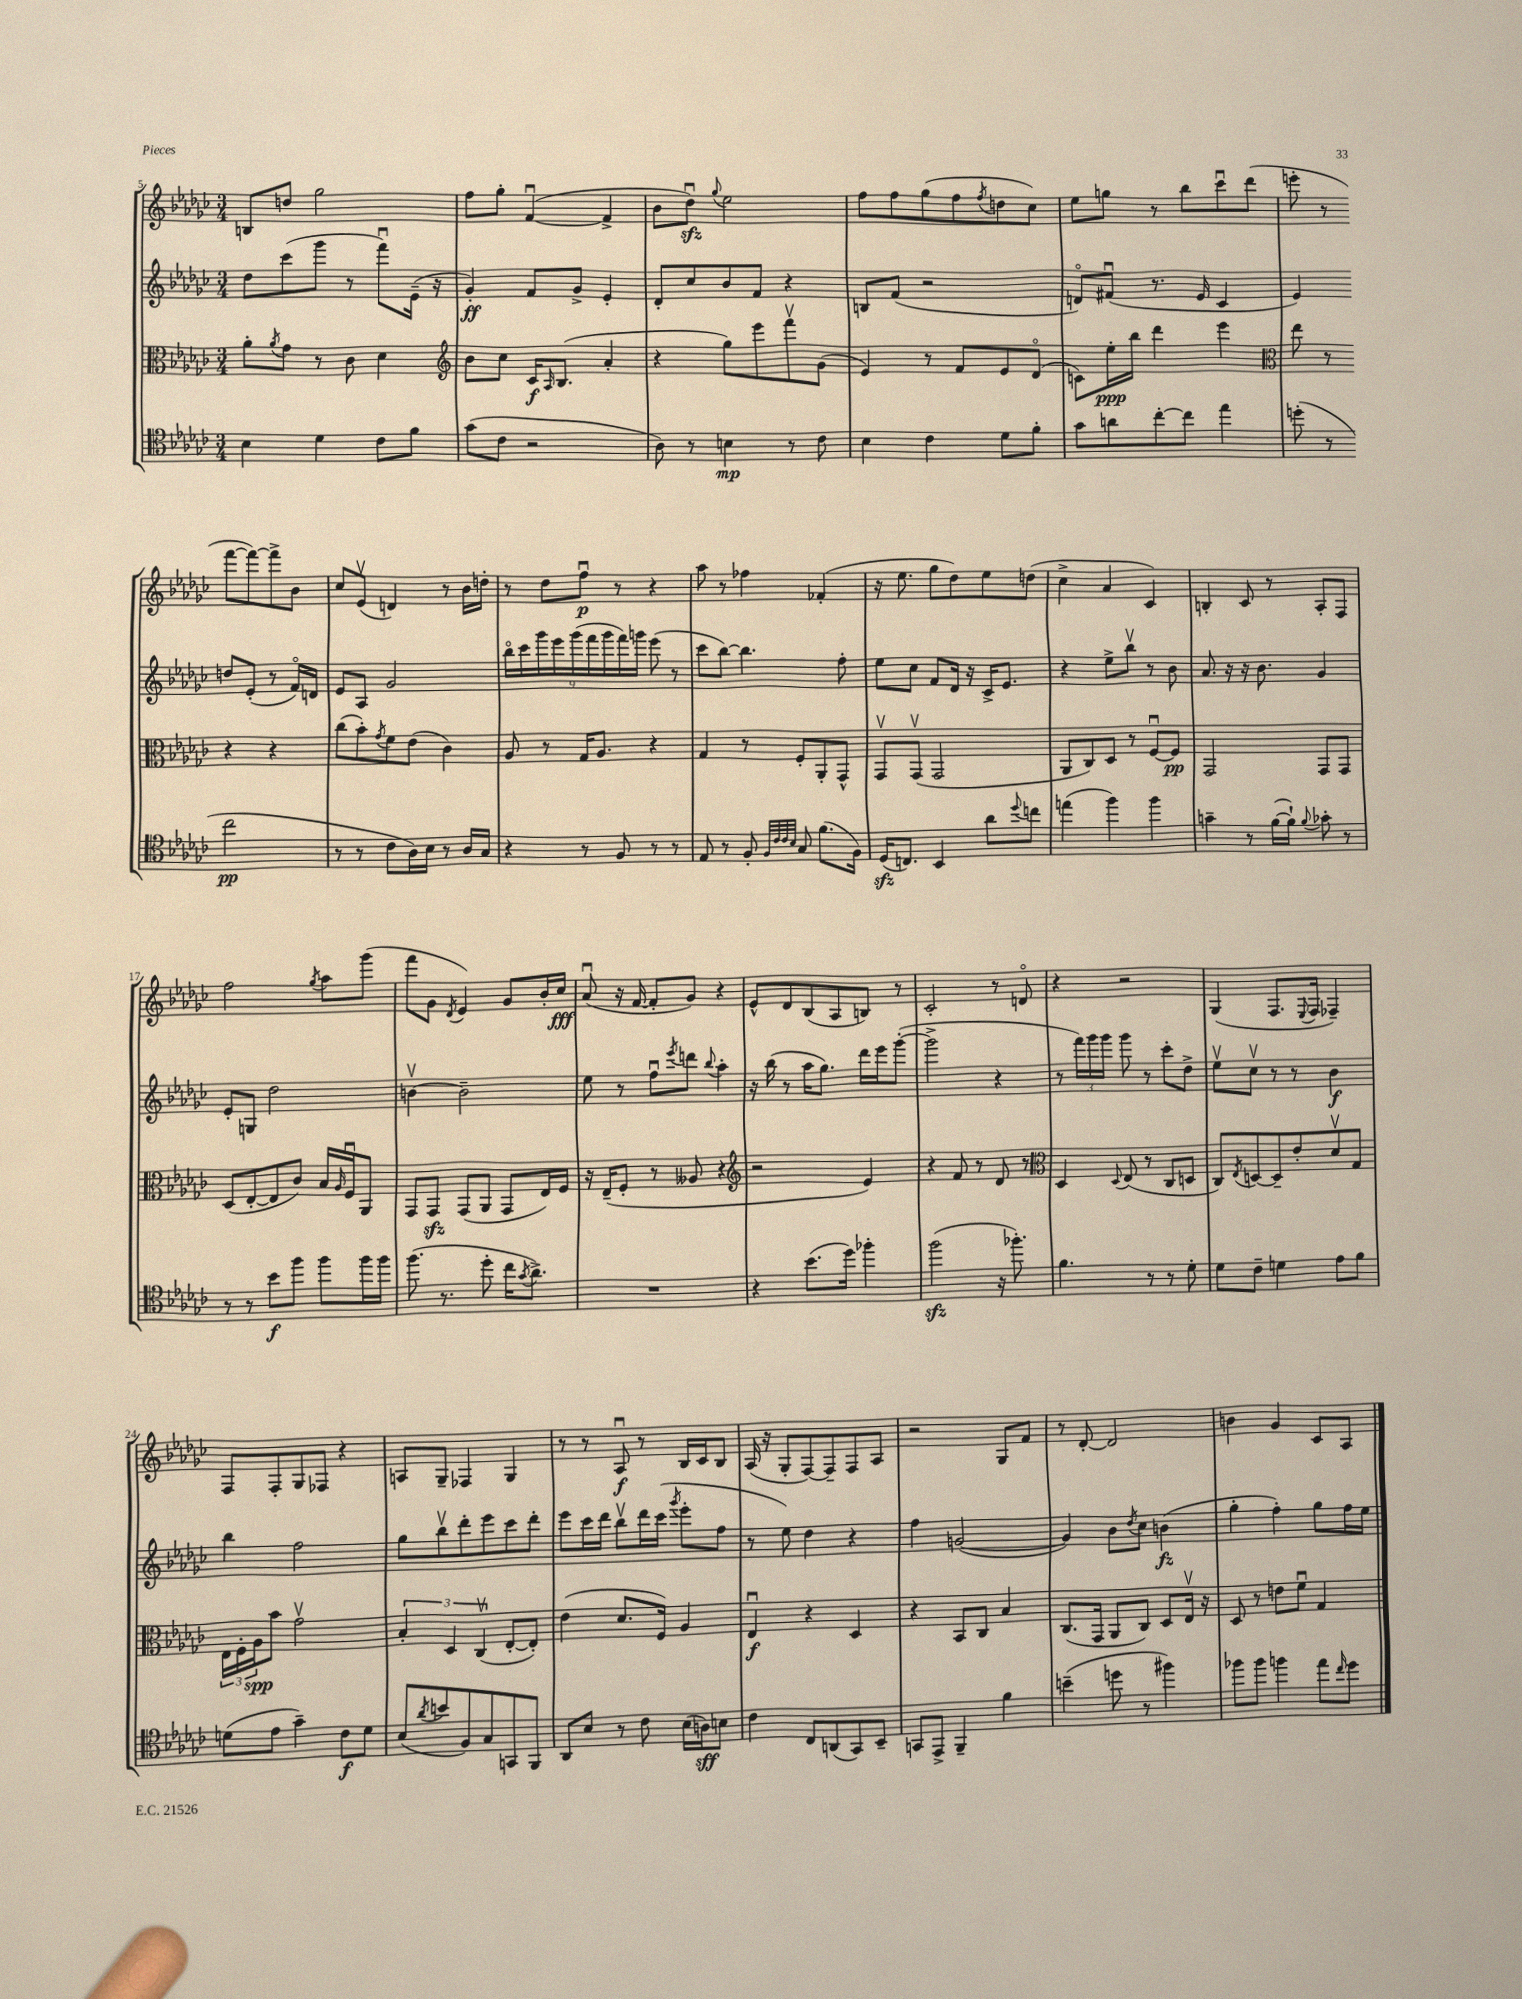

**kern	**kern	**kern	**kern
*staff4	*staff3	*staff2	*staff1
*clefC4	*clefC3	*clefG2	*clefG2
*k[b-e-a-d-g-c-]	*k[b-e-a-d-g-c-]	*k[b-e-a-d-g-c-]	*k[b-e-a-d-g-c-]
*M3/4	*M3/4	*M3/4	*M3/4
4B-	8a-'	8dd-	8B
.	8qa-	.	.
.	8g-	(8ccc-	8dd
4d-	8r	8ggg-	2gg-
.	8c-	8r	.
8c-	4d-	8fffu)	.
8f	.	(16e-~	.
.	.	16r	.
=	=	=	=
*	*clefG2	*	*
(8g-	8b-	4g-')	8ff
8c-	8cc-	.	8gg-'
2r	16c-	8f	([4fu
.	16qqA-	.	.
.	(8.B-	.	.
.	.	8g-^	.
.	4a-'	4e-'	4f^]
=	=	=	=
8A-)	4r	8d-'	8b-
8r	.	8cc-	8dd-u)
.	.	.	8qqgg-
4B	8gg-)	8b-	2ee-
.	8eee-	8f	.
8r	8fffv	4r	.
8c-	(8g-	.	.
=	=	=	=
4B-	4e-)	8B	8ff
.	.	(8f	8ff
4c-	8r	2r	(8gg-
.	8f	.	8ff
.	.	.	8qff
8d-	8e-	.	8dd
8f'	(8d-o	.	8cc-)
=	=	=	=
8g-	8c)	8do)	8ee-
8a	16ee-'	(8f#u	8gg
.	16bb-	.	.
[8cc-'	4ddd-	8.r	8r
8cc-]	.	.	8bb-
.	.	16e-	.
4ee-	4eee-	4c-	8ccc-u
.	.	.	(8ddd-
=	=	=	=
*	*clefC3	*	*
(8dd'	8ee-	4e-)	8eee'
8r	8r	.	8r
2cc-	4r	8dd	[8fff
.	.	(8e-'	8fff_)
.	4r	8r	8fff^]
.	.	16fo)	8b-
.	.	16d	.
=	=	=	=
8r	(8cc-	8e-	8cc-
8r	8b-')	8A-	(8e-v
.	8qg-	.	.
8c-	8f	2g-	4d)
16A-)	(8e-	.	.
16B-	.	.	.
8r	4c-)	.	8r
16A-	.	.	16b-
16G-	.	.	16dd'
=	=	=	=
4r	8A-	18bb-o	8r
.	.	18ccc-	.
.	.	18ggg-	.
.	8r	.	8dd-
.	.	18eee-	.
.	.	(18ggg-	.
8r	16G-	.	8ffu
.	.	18fff	.
.	8.A-	.	.
.	.	18ggg-	.
8F	.	.	8r
.	.	18fff)	.
.	.	18ggg	.
8r	4r	(8eee-	4r
8r	.	8r	.
=	=	=	=
8E-	4G-	8ccc-	8aa-
8r	.	[8bb-)	8r
8F'	8r	4.bb-]	4ff-
32qqF	.	.	.
32qqc-	.	.	.
32qqc-	.	.	.
32qqB-	.	.	.
8G-	8F'	.	.
(8.f	8AA-'	.	(4f-'
.	8GG-^^	8ff'	.
16F)	.	.	.
=	=	=	=
(16D-	8GG-v	8ee-	16r
8.C)	.	.	8.ee-
.	(8GG-v	8cc-	.
4BB-	2GG-	8f	8gg-
.	.	16d-	8dd-)
.	.	16r	.
8a-	.	16c-^	8ee-
.	.	8.e-	.
8qqdd-	.	.	.
8cc	.	.	(8dd
=	=	=	=
(4ee	8AA-	4r	4cc-^
.	8C-)	.	.
4ff)	8D-	8ee-^	4a-
.	8r	8bb-v	.
4ff	[8Fu	8r	4c-)
.	8F]	8b-	.
=	=	=	=
4g~	2GG-	8.a-	4B'
.	.	16r	.
8r	.	16r	8c-
.	.	8.b-	.
([16f	.	.	8r
16f`])	.	.	.
8qqf	.	.	.
8g-'	8GG-	4g-	8A-'
8r	8GG-	.	8F
=	=	=	=
8r	(8D-	8e-'	2ff
8r	[8E-'	8G	.
8b-	8E-]	2dd-	.
8ff	8c-)	.	.
.	.	.	8qgg-
8ff	16B-	.	8aa-
.	16qqA-	.	.
.	16Fu	.	.
16ff	8AA-	.	(8ggg-
16ff	.	.	.
=	=	=	=
(8.ff	8GG-	[4bv	8fff
.	8GG-	.	8g-
8.r	.	.	.
.	.	.	8qd-
.	(8GG-	2b~]	4e-)
8dd-'	8AA-	.	.
16cc-	8GG-	.	8g-
8qg-	.	.	.
8.a-^)	.	.	.
.	16E-)	.	16b-'
.	16F	.	16cc-
=	=	=	=
2.r	16r	8ee-	(8a-u
.	(16E-~	.	.
.	8F'	8r	16r
.	.	.	[16f
.	8r	8ffu	8f']
.	.	8qeee-	.
.	8A--	8ddd	8g-)
.	.	8qqbb-	.
.	4r	4aa-'	4r
=	=	=	=
*	*clefG2	*	*
4r	2r	16r	8e-^^
.	.	(16bb-	.
.	.	8r	8d-
(8.b-	.	16aa-	(8B-
.	.	8.gg-)	.
.	.	.	8A-
16dd-)	.	.	.
4ff-'	4e-)	16ddd-	8B)
.	.	16eee-	.
.	.	([8ggg-'	8r
=	=	=	=
(2ff	4r	2ggg-^]	2c-'
.	8f	.	.
.	8r	.	.
16r	8d-	4r	8r
8.ff-')	.	.	.
.	8r	.	8do
=	=	=	=
*	*clefC3	*	*
4.f	4D-	8r	4r
.	.	24fff)	.
.	.	24ggg-	.
.	.	24ggg-	.
.	8qqD-	.	.
.	(8E-	8ggg-	2r
8r	8r	8r	.
8r	8C-	8ccc-'	.
8d-'	8D	8dd-^	.
=	=	=	=
8d-	8C-)	8ee-v	(4G-
.	8qE-	.	.
8c-~	[8D	8cc-v	.
4d	8D~]	8r	8.F
.	8e-'	8r	.
.	.	.	8qqE-
.	.	.	16F
8e-	8d-v	4b-	4F-~)
8f	8G-	.	.
=	=	=	=
(8d	24E-	4bb-	8F
.	24F'	.	.
.	24A-	.	.
8e-	8b-	.	8F'
4g-~)	2g-v	2ff	8G-
.	.	.	8F-
8c-	.	.	4r
8d	.	.	.
=	=	=	=
(8B-	6B-'	8gg-	8A
8qa-	.	.	.
8b	.	8bb-v	8G-~
.	6D-	.	.
8F)	.	8ddd-'	4F-
.	(6C-v	.	.
8G-	.	8eee-	.
8GG	[8E-'	8ccc-	4G-
8FF	8E-'])	8ddd-'	.
=	=	=	=
8AA-	(4e-	8eee-	8r
8B-	.	16ccc-	8r
.	.	16ddd-	.
8r	8.d-	8bb-v	8A-u
8c-	.	16ddd-	8r
.	16F)	(16ccc-	.
.	.	8qggg-	.
(16B-	4A-	8eee-'	16B-
16A)	.	.	16c-
8B	.	8ff	8B-
=	=	=	=
4c-	4E-u	8r	(16A-
.	.	.	16r
.	.	8ee-)	8G-'
8C-	4r	4dd-	[8F)
(8AA	.	.	8F~]
8GG-)	4D-	4r	8F
8BB-~	.	.	8A-
=	=	=	=
8GG	4r	4ff	2r
8EE-^	.	.	.
4FF~	8BB-	([2g	.
.	8C-	.	.
4f	4B-	.	8G-
.	.	.	8f
=	=	=	=
(4b~	(8.C-	4g])	8r
.	.	.	[8d-'
.	16GG-	.	.
8dd	8AA-	8b-	2d-]
.	.	8qdd-	.
8r	8C-)	8cc-	.
4ff#)	8D-	(4b	.
.	16E-v	.	.
.	16r	.	.
=	=	=	=
8ff-	8D-	4gg-'	4b
8ff-	8r	.	.
4ff	8e	4ff')	4g-
.	8fu	.	.
8ee-	4G-	8gg-	8c-
16qqcc-	.	.	.
8dd-	.	16ff	8A-
.	.	16ee-	.
==	==	==	==
*-	*-	*-	*-
